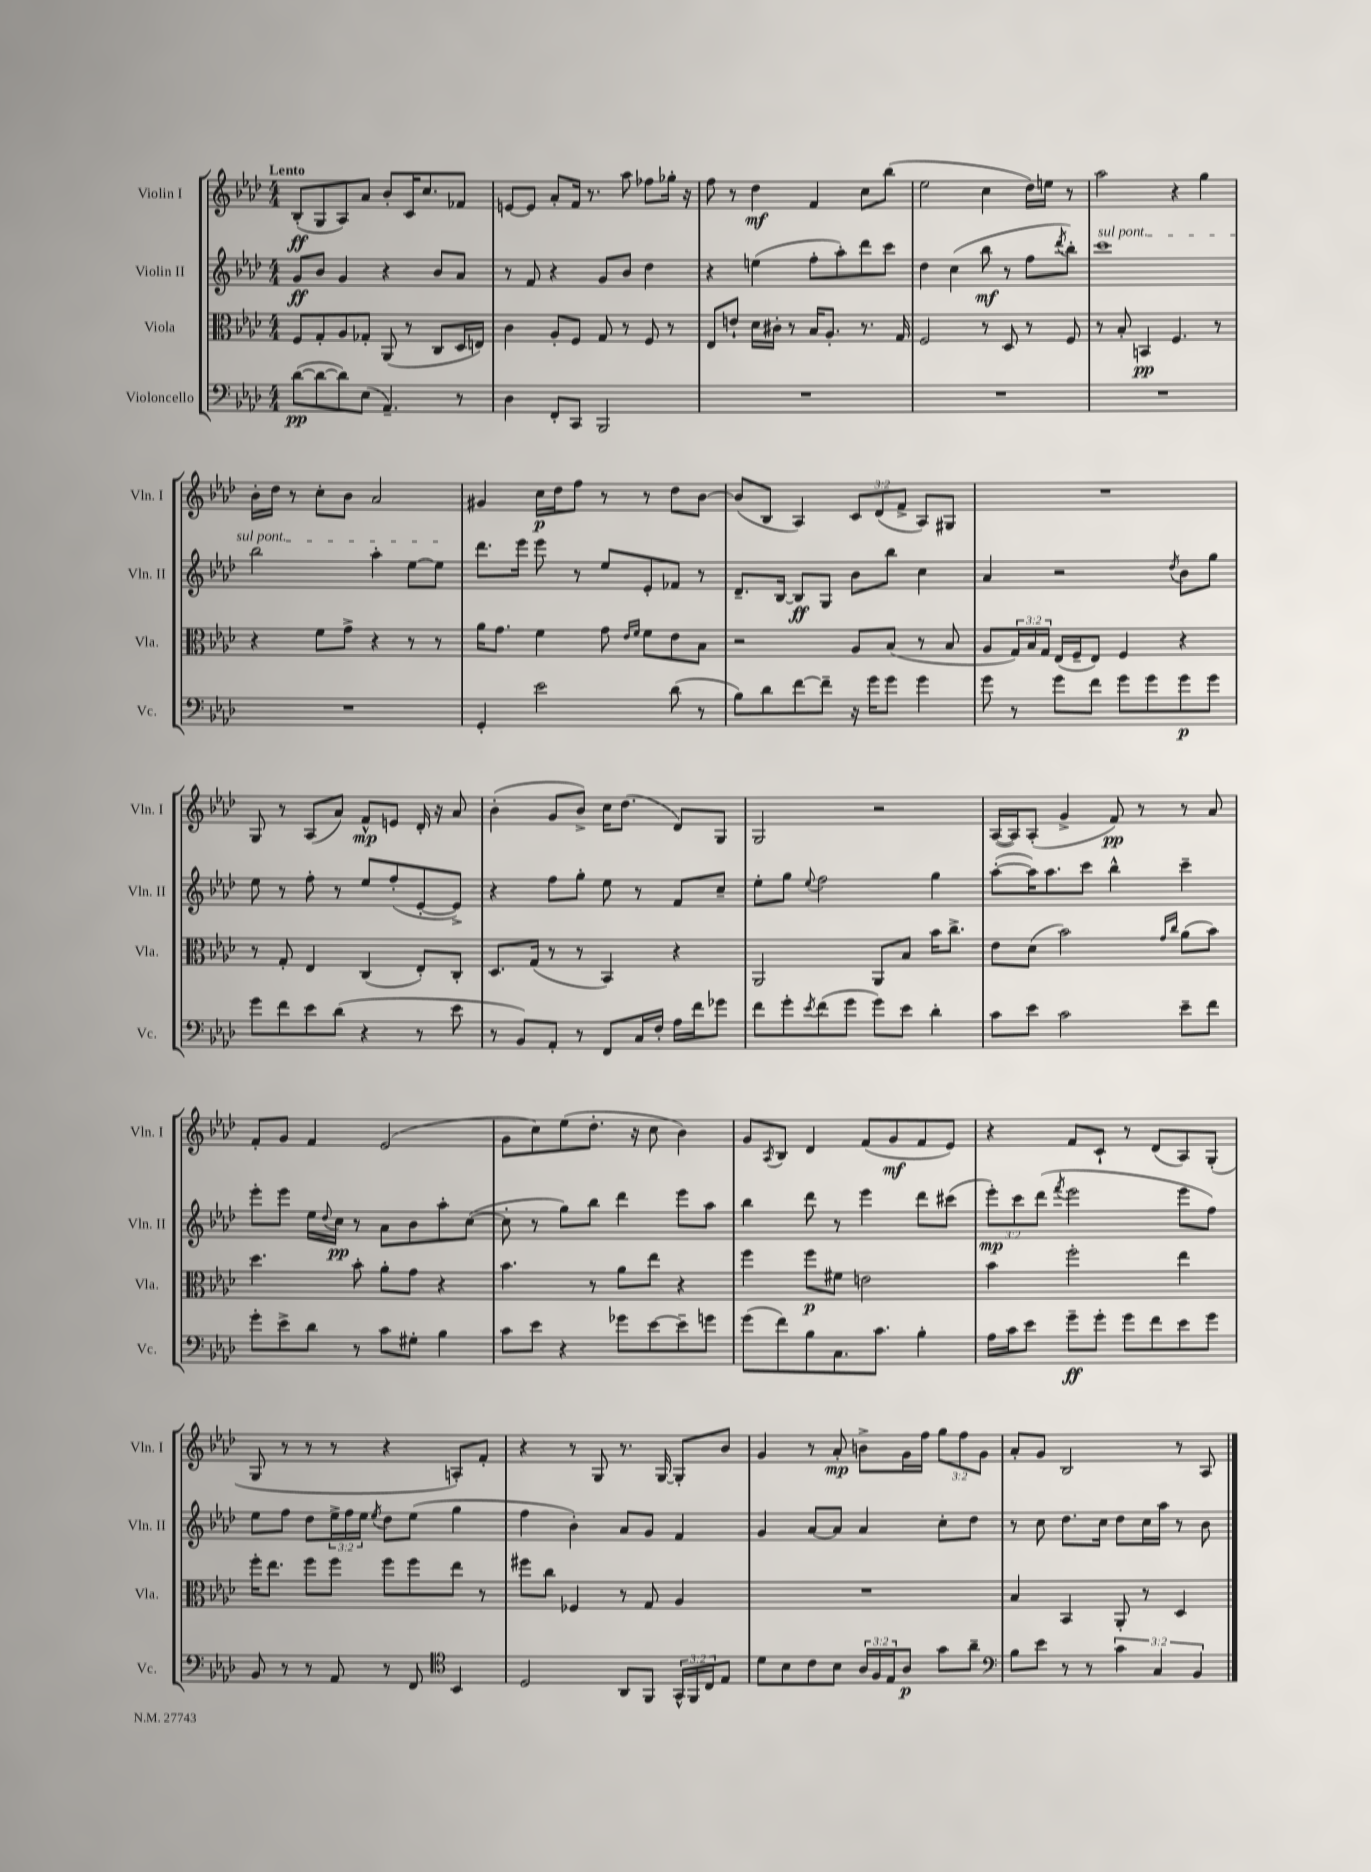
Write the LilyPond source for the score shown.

<<
\new StaffGroup <<
\new Staff = "s0" \with { instrumentName = "Violin I" shortInstrumentName = "Vln. I" } {
    \clef treble \key aes \major \numericTimeSignature \time 4/4 \override Staff.TupletNumber.text = #tuplet-number::calc-fraction-text \tempo "Lento"
    bes8-.\ff( g8 aes8) aes'8 bes'8-. c'16 c''8. fes'8 |
    e'8~ e'8 aes'8-. f'16 r8. aes''8 fes''8 ges''16-. r16 |
    f''8 r8 des''4\mf f'4 c''8 bes''8( |
    ees''2 c''4 des''16) e''16 r8 |
    aes''2 r4 g''4 |
    bes'16-. des''16 r8 c''8-. bes'8 aes'2 |
    gis'4 c''16\p des''16 f''8 r8 r8 des''8 bes'8~ |
    bes'8( bes8 aes4) \tuplet 3/2 { c'8 des'8( f'8-> } aes8) gis8 |
    R1 |
    g8 r8 aes8( aes'8) f'8-^\mp e'8 des'16-. r16 aes'8 |
    bes'4-.( g'8 bes'8->) c''16 des''8.( des'8) g8 |
    g2 r2 |
    aes16~( aes16) aes8-.( g'4-> f'8\pp) r8 r8 aes'8 |
    f'8-. g'8 f'4 ees'2( |
    g'8 c''8) ees''8( des''8.-. r16 c''8 bes'4) |
    g'8 \acciaccatura { aes8 } bes8 des'4 f'8( g'8\mf f'8 ees'8) |
    r4 f'8 c'8-! r8 des'8( aes8) g8-.( |
    g8 r8 r8 r8 r4 a8-.) f'8-. |
    r4 r8 g8 r8. g16~ g8-. bes'8 |
    g'4 r8 aes'8-.\mp b'8-> g'16 f''16 \tuplet 3/2 { g''8 f''8 g'8 } |
    aes'8-. g'8 bes2 r8 aes8 \bar "|." |
}
\new Staff = "s1" \with { instrumentName = "Violin II" shortInstrumentName = "Vln. II" } {
    \clef treble \key aes \major \numericTimeSignature \time 4/4 \override Staff.TupletNumber.text = #tuplet-number::calc-fraction-text
    g'8\ff bes'8 g'4 r4 bes'8 aes'8 |
    r8 f'8 r4 g'8 bes'8 des''4 |
    r4 e''4( f''8-. aes''8-.) des'''8 c'''8 |
    des''4 c''4( bes''8\mf r8 f''8 \acciaccatura { des'''8 } bes''8-.) |
    \once \override TextSpanner.bound-details.left.text = \markup { \italic "sul pont." } c'''1\startTextSpan |
    bes''2 aes''4-. ees''8~ ees''8\stopTextSpan |
    des'''8. ees'''16 ees'''8 r8 ees''8 ees'8-. fes'8 r8 |
    des'8.-- bes16~ bes8\ff g8 bes'8 bes''8 c''4 |
    aes'4 r2 \acciaccatura { des''8 } bes'8 g''8 |
    ees''8 r8 f''8-. r8 ees''8 f''8-.( ees'8~-. ees'8->) |
    r4 f''8 g''8-. ees''8 r8 f'8 c''8-- |
    ees''8-. g''8 \appoggiatura { ees''8 } f''2 g''4 |
    aes''8~-.( aes''16) aes''8. c'''8 bes''4-^ c'''4-- |
    ees'''8-. ees'''8 ees''16 \appoggiatura { des''8 } c''16\pp r8 aes'8 bes'8 aes''8-. c''8~( |
    c''8-. r8 g''8) bes''8 des'''4 ees'''8 aes''8 |
    bes''4 des'''8 r8 ees'''4 des'''8 cis'''8( |
    \tuplet 3/2 { ees'''8-.\mp) c'''8 des'''8( } \acciaccatura { f'''8 } ees'''2 ees'''8 f''8) |
    ees''8 f''8 des''8 \tuplet 3/2 { ees''16-> f''16 ees''16 } \acciaccatura { ees''8 } des''8 ees''8( g''4 |
    f''4 bes'4-.) aes'8 g'8 f'4 |
    g'4 aes'8~ aes'8 aes'4 c''8-. des''8 |
    r8 c''8 des''8. c''16 des''8 c''16 aes''16 r8 bes'8 \bar "|." |
}
\new Staff = "s2" \with { instrumentName = "Viola" shortInstrumentName = "Vla." } {
    \clef alto \key aes \major \numericTimeSignature \time 4/4 \override Staff.TupletNumber.text = #tuplet-number::calc-fraction-text
    f8 g8-. aes8 ges8-. aes,8( r8 c8 des16 e16) |
    c'4 aes8-. f8 g8 r8 f8 r8 |
    ees8 e'8-! des'16 cis'16-. r8 bes16 aes8.-. r8. g16 |
    f2 r8 des8 r8 f8 |
    r8 bes8-. b,4\pp f4. r8 |
    r4 f'8 g'8-> r4 r8 r8 |
    aes'16 g'8. f'4 g'8 \grace { ees'16 f'16 } f'8 ees'8 bes8 |
    r2 aes8 bes8( r8 bes8 |
    aes8 \tuplet 3/2 { g16) bes16 g16 } ees16( f16-- ees8) f4 r4 |
    r8 g8-. ees4 c4( ees8-.) c8-. |
    des8. g16( r8 r8 bes,4) r4 |
    aes,2 aes,8 bes8 bes'16 c''8.-> |
    ees'8 des'8( bes'2) \grace { g'16 c''16 } aes'8( bes'8) |
    des''4. bes'8-. aes'8-. g'8 r4 |
    bes'4. r8 aes'8 ees''8 r4 |
    f''4 f''8\p fis'8 e'2 |
    bes'4 f''2-. ees''4 |
    f''16-. ees''8. f''8 f''8 f''8 f''8 ees''8 r8 |
    fis''8 c''8 fes4 r8 g8 aes4 |
    R1 |
    bes4 bes,4 aes,8-. r8 des4 \bar "|." |
}
\new Staff = "s3" \with { instrumentName = "Violoncello" shortInstrumentName = "Vc." } {
    \clef bass \key aes \major \numericTimeSignature \time 4/4 \override Staff.TupletNumber.text = #tuplet-number::calc-fraction-text
    des'8~\pp( des'8~ des'8) ees8( aes,4.--) r8 |
    des4 f,8-. c,8 bes,,2 |
    R1 |
    R1 |
    R1 |
    R1 |
    g,4-. ees'2 des'8( r8 |
    bes8) des'8 f'8~ f'8-- r16 g'16 g'8 g'4 |
    g'8 r8 g'8 f'8 g'8 g'8 g'8\p g'8 |
    g'8 f'8 ees'8 des'8( r4 r8 ees'8 |
    r8 bes,8) aes,8-. r8 f,8 c16 f16-. aes16 f'16 ges'8 |
    f'8 g'8-. \acciaccatura { ees'8 } f'8( g'8 g'8) ees'8 des'4-. |
    c'8 ees'8 c'2 ees'8-- f'8 |
    g'8-. ees'8-> des'8 r8 c'8 gis8-. bes4 |
    c'8 ees'8 r4 ges'8 ees'8~ ees'8-- g'8 |
    g'8( f'8) bes8 c8. c'8. bes4-. |
    aes16 c'16 ees'8 g'8--\ff g'8-. g'8 f'8 ees'8 g'8 |
    bes,8 r8 r8 aes,8 r8 f,8 \clef tenor bes,4 |
    des2 aes,8 f,8 \tuplet 3/2 { g,16-^ f,16 c16 } ees8 |
    des'8 bes8 c'8 bes8 \tuplet 3/2 { aes16 f16 ees16 } aes8\p g'8 aes'8-- |
    \clef bass bes8 ees'8 r8 r8 \tuplet 3/2 { c'4 c4 bes,4 } \bar "|." |
}
>>
>>
\layout { \context { \Score \remove "Bar_number_engraver" } }
